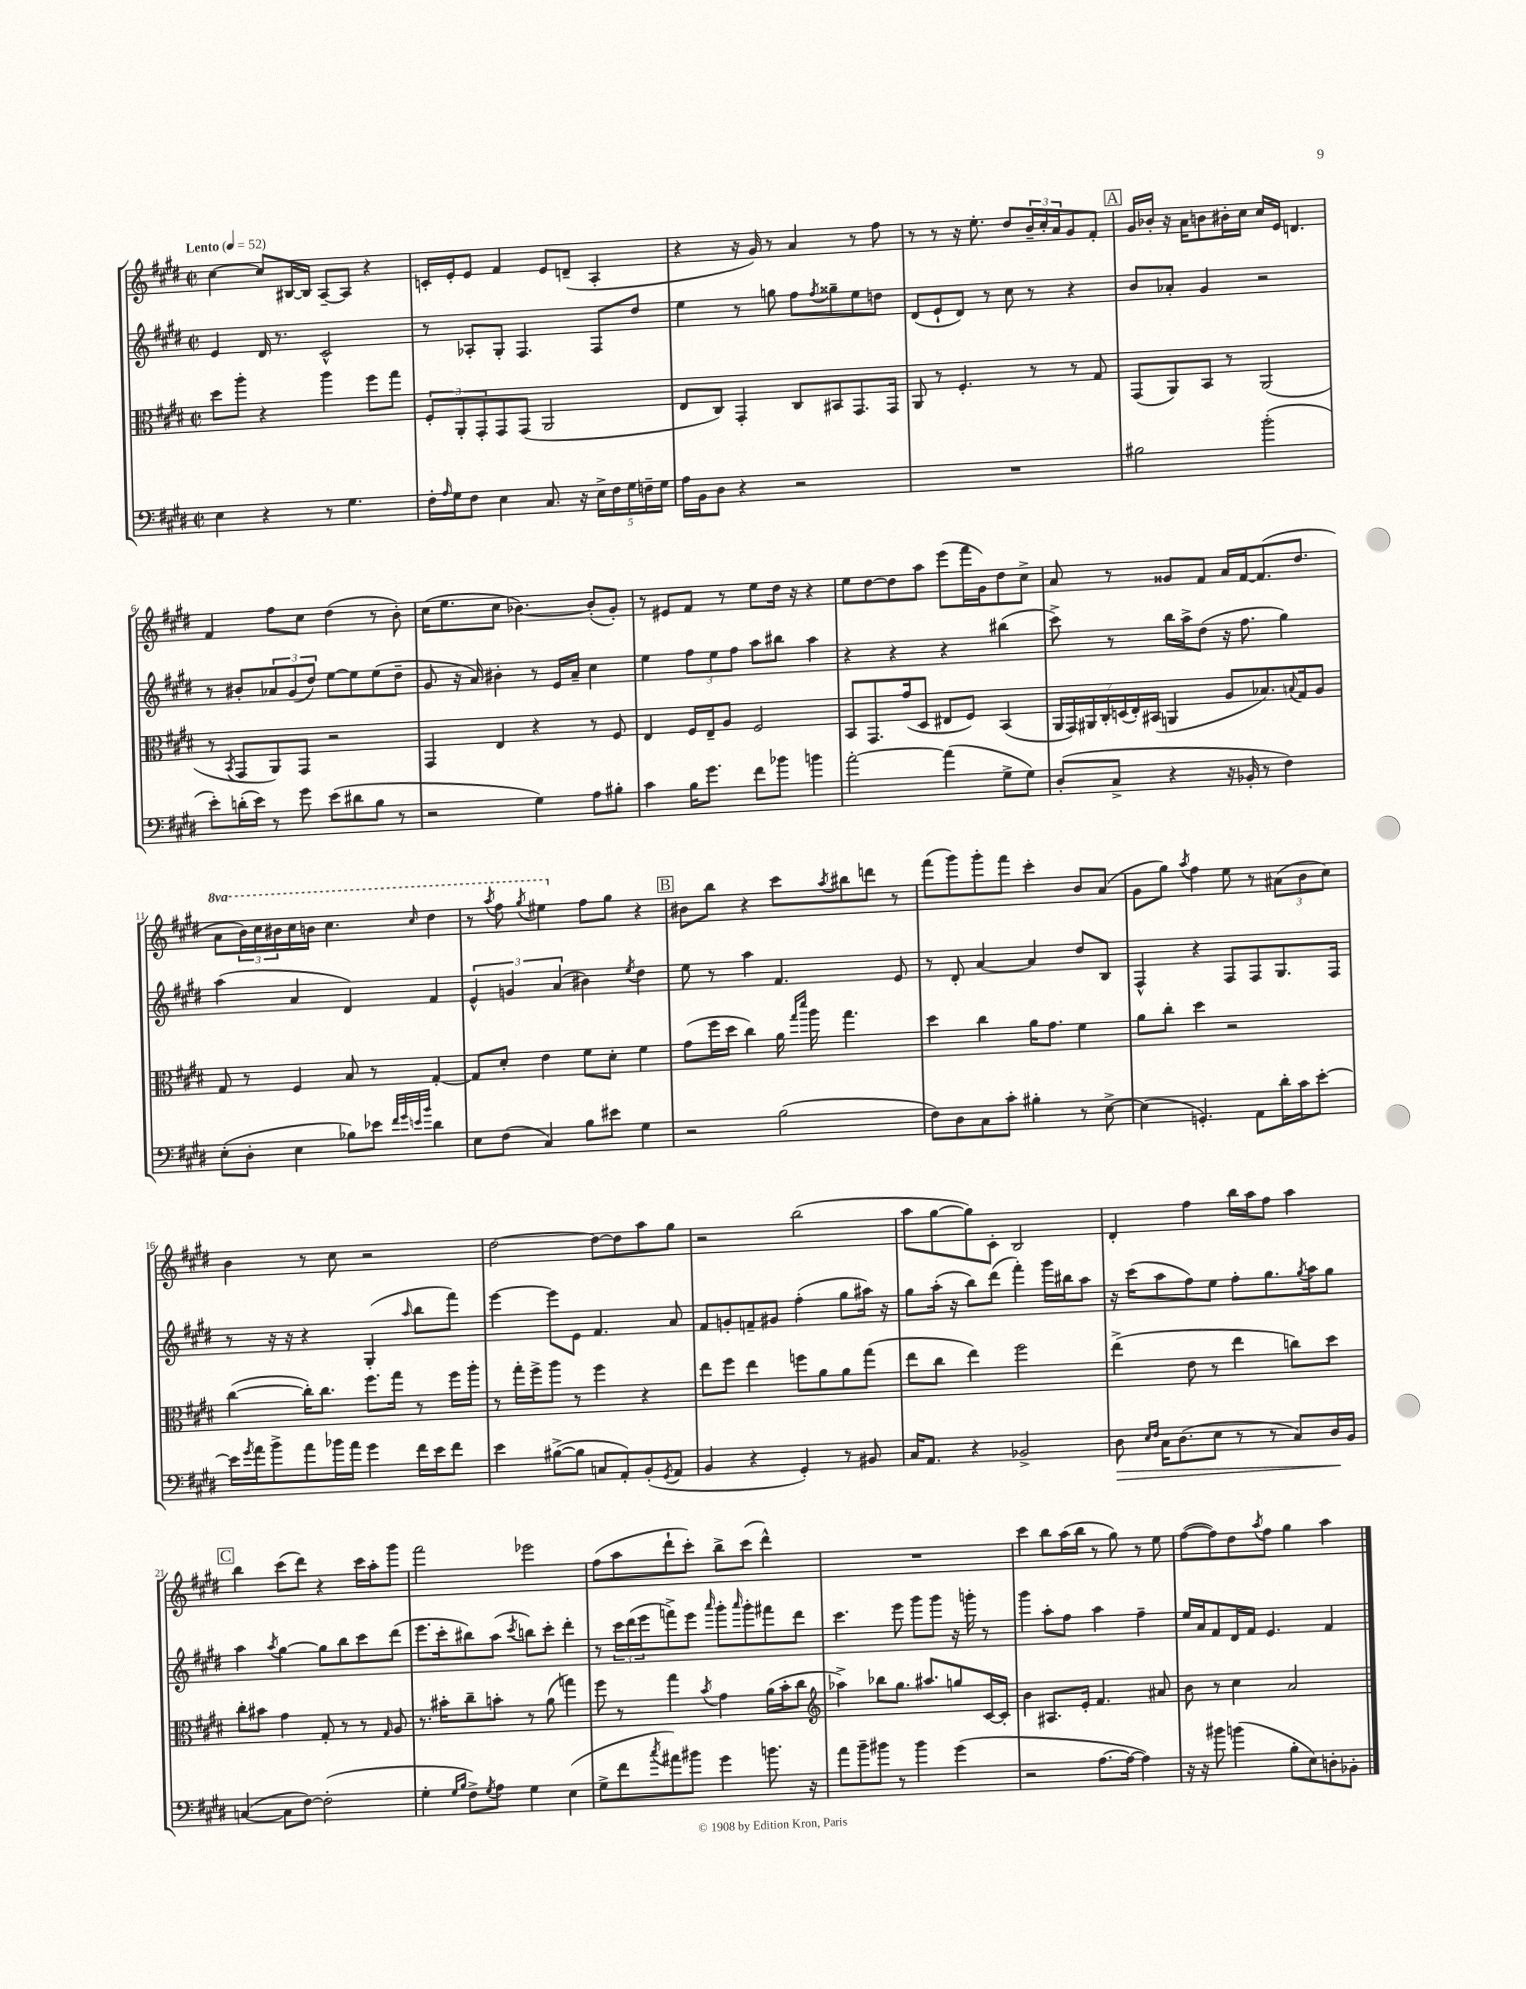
<<
\new StaffGroup <<
\new Staff = "s0" {
    \clef treble \key e \major \defaultTimeSignature \time 2/2 \set Staff.ottavationMarkups = #ottavation-simple-ordinals \tempo "Lento" 4 = 52
    cis''4~ cis''8 bis16~ bis16 a8~-- a8 r4 |
    c'16-. e'16-. e'8 fis'4 e'8 d'8--( a4-. |
    r4 r16 gis'16) r8 a'4 r8 fis''8 |
    r8 r8 r16 e''8.-. dis''8 \tuplet 3/2 { b'16-- cis''16-. a'16 } gis'8 fis'8-. |
    \mark \markup { \box "A" } gis'16 bes'16-. r16 a'16 b'8 bis'16-. cis''16 cis''16 e'16 d'4. |
    fis'4 fis''8 cis''8 dis''4( r8 b'8-.) |
    cis''16( e''8. cis''8 bes'4.~) bes'8-.( gis'8-.) |
    r8 eis'8 fis'8 r8 e''8 dis''16 r16 r4 |
    e''8 dis''8~ dis''8 a''8 e'''8( fis'''16 gis'16) dis''8 cis''8-> |
    a'8 r8 gisis'8 fis'8 a'16 fis'16~ fis'8.( dis''8. |
    \ottava #1 a''8 \tuplet 3/2 { b''16) cis'''16 bis''16 } cis'''16 b''16 cis'''4. \grace { cis'''16 } dis'''4 |
    r8 \acciaccatura { a'''8 } fis'''8 \acciaccatura { gis'''8 } eis'''4 \ottava #0 fis''8 gis''8 r4 |
    \mark \markup { \box "B" } bis'8 b''8 r4 cis'''8 \acciaccatura { a''8 } bis''8 d'''8 r8 |
    fis'''8( gis'''8) gis'''8-. fis'''8 cis'''4-. b'8 a'8( |
    gis'8 gis''8) \acciaccatura { a''8 } fis''4 e''8 r8 \tuplet 3/2 { ais'8( b'8 cis''8) } |
    b'4 r8 cis''8 r2 |
    dis''2~ dis''8~ dis''8 a''8 gis''8 |
    r2 b''2( |
    a''8 gis''8~ gis''8) cis'8-. b2 |
    dis'4-. fis''4 b''16 a''16 fis''8 a''4 |
    \mark \markup { \box "C" } b''4 cis'''8( dis'''8) r4 cis'''16 a''16-. gis'''8 |
    fis'''2 ees'''2 |
    fis''8( a''8 dis'''8-! cis'''8-.) b''8-> cis'''8( dis'''4-^) |
    R1 |
    cis'''4 b''8 a''16( b''16 r8 gis''8) r8 e''8 |
    fis''8~( fis''8) dis''8 \acciaccatura { a''8 } fis''8 gis''4 a''4 \bar "|." |
}
\new Staff = "s1" {
    \clef treble \key e \major \defaultTimeSignature \time 2/2
    e'4 dis'16 r8. cis'2-^ |
    r8 aes8-. gis8-. fis4. fis8 dis''8 |
    e''4 r8 g''8 fis''8 \acciaccatura { fis''8 } gisis''8-- e''8 d''8 |
    dis'8( e'8-! dis'8) r8 cis''8 r8 r4 |
    \mark \markup { \box "A" } b'8 aes'8-. gis'4 r2 |
    r8 bis'8-. \tuplet 3/2 { aes'8 gis'8( dis''8) } e''8~ e''8 e''8( dis''8-- |
    gis'8 r16 a'16) bis'4-. r8 e'16 a'16-- cis''4 |
    e''4 \tuplet 3/2 { fis''8 e''8 fis''8 } a''8 bis''8 a''4 |
    r4 r4 r4 bis''4( |
    cis'''8->) r8 b''16 a''16-> dis''8( r16 fis''8. gis''4) |
    a''4( a'4 dis'4) fis'4 |
    \tuplet 3/2 { e'4-^ g'4 a'4( } bis'4) \acciaccatura { e''8 } dis''4 |
    \mark \markup { \box "B" } e''8 r8 a''4 fis'4. e'8 |
    r8 dis'8-. a'4~ a'4 dis''8 b8 |
    fis4-^ r4 fis8 fis8 gis8. fis16 |
    r8 r16 r16 r4 gis4-.( \grace { a''16 } b''8 fis'''8) |
    e'''4~ e'''8 e'8 fis'4. a'8 |
    fis'8 g'8-. f'8-- gis'8 fis''4-.( gis''8 ais''16) r16 |
    gis''8 a''16-.( r16 b''8) dis'''8( fis'''4-.) gis'''16 bis''16 a''8 |
    r16 cis'''16( a''8 fis''8) e''8 fis''8-. gis''8. \acciaccatura { gis''8 } a''16 gis''8 |
    \mark \markup { \box "C" } a''4 \acciaccatura { a''8 } gis''4~ gis''8 b''8 cis'''8 dis'''8( |
    e'''8. cis'''16-. bis''8) a''8( \acciaccatura { cis'''8 } b''8) cis'''8-. dis'''4-. |
    r8 \tuplet 3/2 { cis'''16 dis'''16( e'''16 } f'''8->) e'''8 \grace { a'''16 } gis'''8-. \grace { a'''16 } gis'''8-. fis'''8 dis'''8 |
    cis'''4. e'''8 gis'''8 gis'''8 r16 g'''16-. r8 |
    gis'''4 a''8-. fis''8 a''4 fis''4-- |
    e''16 a'16 fis'8 dis'16 fis'16 e'4. fis'4 \bar "|." |
}
\new Staff = "s2" {
    \clef alto \key e \major \defaultTimeSignature \time 2/2
    dis''8 a''8-. r4 a''4 fis''8 gis''8 |
    \tuplet 3/2 { fis8-. a,8-. gis,8-. } gis,8 gis,8( a,2 |
    e8 cis8) gis,4-. cis8 bis,8 gis,8. gis,16 |
    a,8 r8 fis4.-. r8 r8 gis8 |
    \mark \markup { \box "A" } gis,8( a,8) b,8 r8 a,2( |
    r8 \acciaccatura { b,8 } gis,8 a,8) gis,8 r2 |
    gis,4 e4 r4 r8 fis8 |
    e4 fis16 e16-- a8 fis2 |
    b,8 gis,8. gis'16( dis8 eis8 fis8) b,4( |
    \tuplet 7/4 { a,16 gis,16) ais,16 cis16-. d16( e16-.) bis,16( } a,4 a8 bes8.) \appoggiatura { b8 } gis16 a8 |
    gis8 r8 fis4 b8 r8 gis4~-. |
    gis8 dis'8-. e'4 fis'8 dis'8-. fis'4 |
    \mark \markup { \box "B" } gis'8( fis''16 dis''16 cis''4) a'16 \grace { gis''16 dis'''16 } a''16 gis''4. |
    dis''4 cis''4 a'16 gis'8. fis'4 |
    a'8 cis''8-. dis''4 r2 |
    cis''4~( cis''16-.) cis''8. fis''8. gis''16 r8 fis''16 a''16-. |
    r8 gis''16-. fis''16-> a''8 r8 fis''4 r4 |
    e''8 fis''8 e''4 f''8 a'8 a'8 gis''8( |
    e''8 cis''8 e''4) fis''2 |
    e''4->( e'8 r8 e''4 c''8) dis''8 |
    \mark \markup { \box "C" } cis''8-. bis'8 gis'4 gis8-. r8 r8 \grace { gis16 } a8 |
    r8. bis'16-. cis''8-- b'8-. r8 a'8( g''4) |
    fis''8 r8 gis''4 \acciaccatura { b'8 } gis'4 a'16( b'16-. cis''8 |
    \clef treble aes''4->) bes''8 gis''8. ais''8. g''8 cis'16~ cis'16-. |
    b'4 ais8. e'16-. fis'4. ais'8 |
    b'8 r8 cis''4 a'2 \bar "|." |
}
\new Staff = "s3" {
    \clef bass \key e \major \defaultTimeSignature \time 2/2
    e4 r4 r8 gis4. |
    fis16-. \grace { a16 } gis16 fis8 e4 cis8. r16 \tuplet 5/4 { e16-> fis16 gis16 f16-- gis16 } |
    a16 b,16 dis8 r4 r2 |
    R1 |
    \mark \markup { \box "A" } bis2 b'2-.( |
    e'8-.) d'16-.( e'16) r8 gis'8 e'8( dis'8 b8 r8 |
    r2 gis4) a8 bis8-. |
    cis'4 b16 gis'8. fis'8 bes'8 b'4 |
    a'2~-. a'4( gis8-> gis8) |
    dis8-.( cis8-> r4 r16 bes,16-. r8 fis4) |
    e8-.( dis8-. e4 bes8) ees'8 \grace { fis'32 gis'32 e'32 b'32 } dis'4 |
    e8 fis8( cis4) b8 eis'8 gis4 |
    \mark \markup { \box "B" } r2 b2( |
    fis8) dis8 cis8 cis'8-. bis4-. r8 e8~-> |
    e4( g,4.-.) a,8 dis'16-. cis'16 e'8~-. |
    e'16 \acciaccatura { gis'8 } a'16 b'8-> a'8 bes'16 a'16 gis'4 fis'16 e'16 fis'8 |
    e'4 bis8~->( bis8 c8 a,8-.) b,8-.( \acciaccatura { gis,8 } a,8 |
    b,4 r4 gis,4-.) r8 bis,8 |
    cis16 a,8. r4 bes,2-> |
    dis8\> \grace { e16 fis16 } cis16 dis8.( e8 r8 r8 cis8) dis16\! b,16 |
    \mark \markup { \box "C" } c4~( c8 fis8~) fis2-.( |
    gis4-. \grace { gis16 b16 } fis8->) \acciaccatura { gis8 } a8 gis4 e4( |
    gis8-> fis'8 \acciaccatura { cis''8 } ais'8) bis'8 gis'4 b'8. r16 |
    a'8 b'8-- bis'8 r8 bis'4 gis'4( |
    r2 a8.~ a16~ a4) |
    r16 r16 bis'8 b'4( b8-. e8) d8-. bes,8-. \bar "|." |
}
>>
>>
